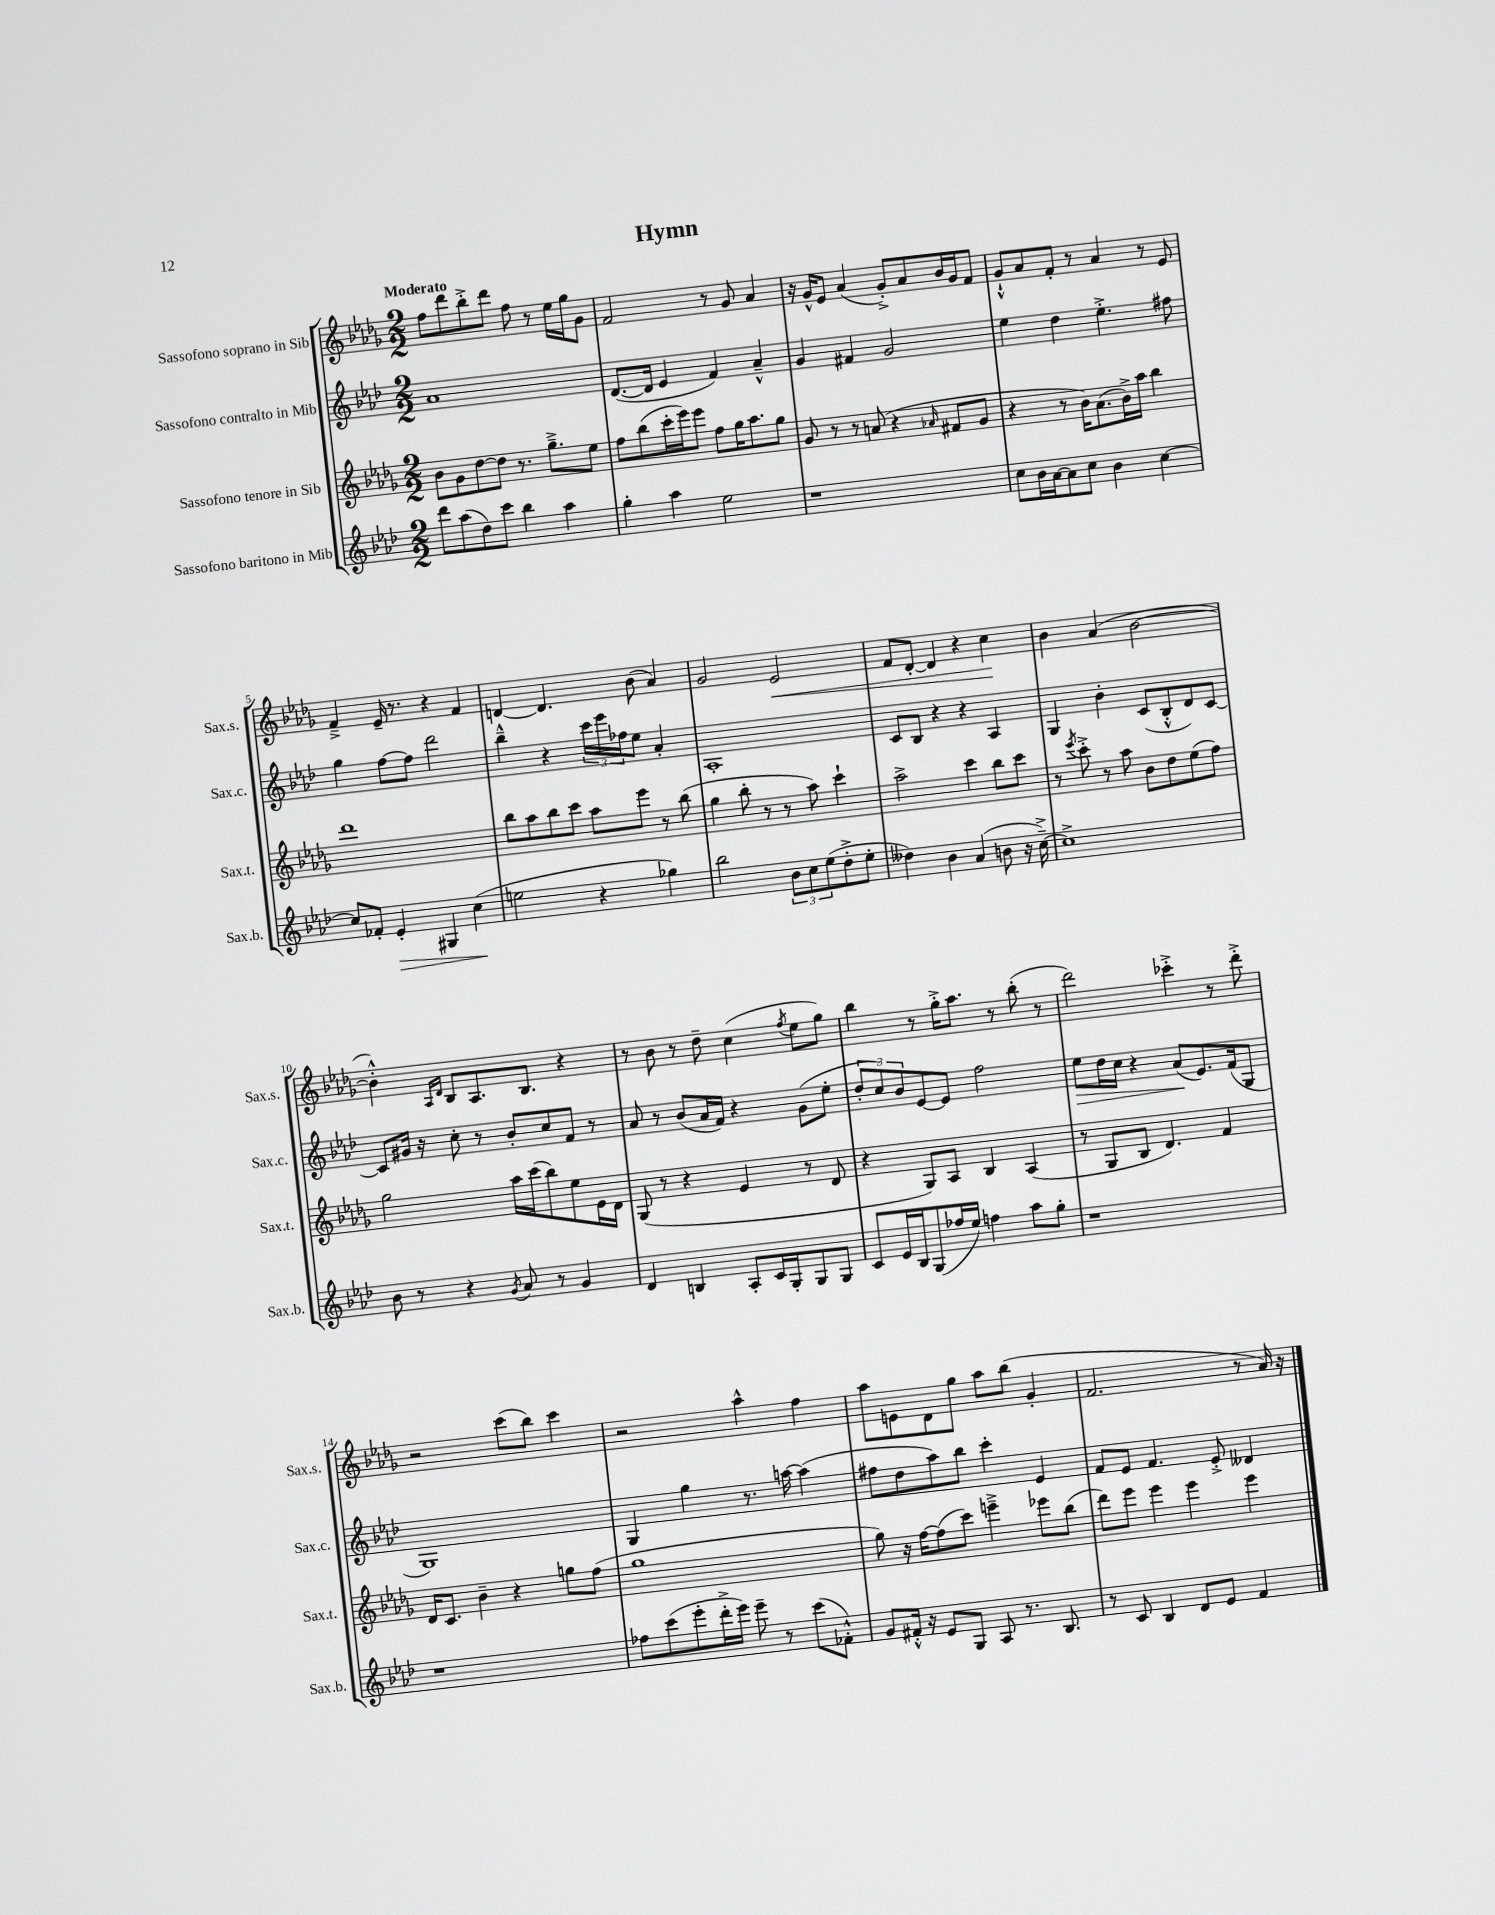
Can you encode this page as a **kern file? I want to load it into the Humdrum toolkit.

**kern	**dynam	**kern	**kern	**dynam	**kern	**dynam
*part4	*part4	*part3	*part2	*part2	*part1	*part1
*staff4	*staff4	*staff3	*staff2	*staff2	*staff1	*staff1
*I"Sassofono baritono in Mib	*	*I"Sassofono tenore in Sib	*I"Sassofono contralto in Mib	*	*I"Sassofono soprano in Sib	*
*I'Sax.b.	*	*I'Sax.t.	*I'Sax.c.	*	*I'Sax.s.	*
*clefG2	*	*clefG2	*clefG2	*	*clefG2	*
*k[b-e-a-d-]	*	*k[b-e-a-d-g-]	*k[b-e-a-d-]	*	*k[b-e-a-d-g-]	*
*M2/2	*	*M2/2	*M2/2	*	*M2/2	*
=1	=1	=1	=1	=1	=1	=1
!	!	!	!	!	!LO:TX:a:B:t=Moderato	!
8ddd-\L	.	8b-\L	1a-	.	8ff\L	.
(8aa-\	.	8g-\	.	.	8ddd-\	.
8dd-\)	.	[8dd-\	.	.	8bb-'^\	.
8ccc\J	.	8dd-\J]	.	.	8ddd-\J	.
4bb-\	.	8.r	.	.	8ff\	.
.	.	.	.	.	8r	.
.	.	8.gg-~^\L	.	.	.	.
4aa-\	.	.	.	.	16ee-\LL	.
.	.	.	.	.	16gg-\J	.
.	.	8ee-\J	.	.	8g-\J	.
=2	=2	=2	=2	=2	=2	=2
4gg'\	.	8ff\L	([8.d-/L	.	2f/	.
.	.	(8bb-\	.	.	.	.
.	.	.	16d-/Jk]	.	.	.
4aa-\	.	16ccc'\L	4e-/	.	.	.
.	.	16eee-\J)	.	.	.	.
.	.	8eee-\J	.	.	.	.
2ee-\	.	8ff\L	4f/)	.	8r	.
.	.	16gg-\K	.	.	8g-/	.
.	.	8.aa-\	.	.	.	.
.	.	.	4a-~^^/	.	4a-/	.
.	.	8gg-\J	.	.	.	.
=3	=3	=3	=3	=3	=3	=3
1r	.	8g-/	4g/	.	16r	.
.	.	.	.	.	16g-^^/KL	.
.	.	8r	.	.	8e-/J	.
.	.	8r	4f#X/	.	(4a-/	.
.	.	(8an/	.	.	.	.
.	.	4r	2g/	.	8g-'^/L)	.
.	.	.	.	.	8a-/	.
.	.	16qqa-X/	.	.	.	.
.	.	8f#X/L	.	.	16b-/L	.
.	.	.	.	.	16g-/J	.
.	.	8g-/J	.	.	8f/J	.
=4	=4	=4	=4	=4	=4	=4
8cc\L	.	4r	4ee-\	.	8g-`^^/L	.
16b-\L	.	.	.	.	8a-/	.
[16a-\J	.	.	.	.	.	.
8a-\]	.	8r	4dd-\	.	8f'/J	.
8cc\J	.	16b-\KL)	.	.	8r	.
.	.	(8.a-\	.	.	.	.
4b-\	.	.	4.ee-'^\	.	4a-/	.
.	.	16b-^\L)	.	.	.	.
.	.	16aa-\JJ	.	.	.	.
[4cc\	.	4bb-\	.	.	8r	.
.	.	.	8ff#X\	.	8e-/	.
!!LO:LB:g=z
=5	=5	=5	=5	=5	=5	=5
8cc/L]	.	1ddd-	4gg\	.	4f~^/	.
8f-X'/J	.	.	.	.	.	.
!	!LO:HP:b	!	!	!	!	!
4e-'/	>	.	[8ff\L	.	16e-~/	.
.	.	.	.	.	8.r	.
.	.	.	8ff\J]	.	.	.
4G#X/	.	.	2ddd-\	.	4r	.
(4cc\	.	.	.	.	4f/	.
.	]	.	.	.	.	.
=6	=6	=6	=6	=6	=6	=6
2een\	.	8bb-\L	4bb-~^^\	.	[4dn/	.
.	.	8aa-\	.	.	.	.
.	.	8bb-\	4r	.	4.d/]	.
.	.	8ccc\J	.	.	.	.
4r	.	8aa-\L	24ccc\LL	.	.	.
.	.	.	24eee-\	.	.	.
.	.	.	24ff-X\J	.	.	.
.	.	8eee-\J	8ee-\J	.	(8b-\	.
4gg-X\)	.	8r	4a-'/	.	4a-/)	.
.	.	(8bb-\	.	.	.	.
=7	=7	=7	=7	=7	=7	=7
2bb-\	.	4gg-\	1A-'	.	2g-/	.
.	.	8bb-'\	.	.	.	.
.	.	8r	.	.	.	.
!	!	!	!	!	!	!LO:HP:b
12b-\L	.	8r	.	.	2e-/	<
12cc\	.	.	.	.	.	.
.	.	8aa-\)	.	.	.	.
(12ee-\	.	.	.	.	.	.
8dd-'^\	.	4ccc`\	.	.	.	.
8ee-'\J	.	.	.	.	.	.
=8	=8	=8	=8	=8	=8	=8
4dd--X\)	.	2aa-^\	8c/L	.	8f/L	.
.	.	.	8B-/J	.	[8d-'/J	.
4b-\	.	.	4r	.	4d-/]	.
(4a-/	.	4ccc\	4r	.	4r	.
8bn\	.	8bb-\L	4A-/	.	4cc\	.
16r	.	8ccc\J	.	.	.	.
[16cc~^\)	.	.	.	.	.	.
.	.	.	.	.	.	[
=9	=9	=9	=9	=9	=9	=9
1cc^]	.	8r	4G/	.	4b-\	.
.	.	8qeee-/	.	.	.	.
.	.	8ccc'^\	.	.	.	.
.	.	8r	4b-'\	.	(4a-/	.
.	.	8aa-\	.	.	.	.
.	.	8b-\L	(8c/L	.	[2b-\	.
.	.	8dd-\	8B-'^^/	.	.	.
.	.	(8ee-\	8d-/)	.	.	.
.	.	8ff\J)	[8c/J	.	.	.
!!LO:LB:g=z
=10	=10	=10	=10	=10	=10	=10
8b-\	.	2gg-\	8c/L]	.	4b-'^^\])	.
8r	.	.	16g#X/Jk	.	.	.
.	.	.	16r	.	.	.
.	.	.	.	.	16qqA-/LL	.
.	.	.	.	.	16qqd-/JJ	.
4r	.	.	8cc'\	.	8B-/L	.
.	.	.	8r	.	8.A-/	.
8qg/	.	.	.	.	.	.
8a-/	.	16aa-\LL	8b-'/L	.	.	.
.	.	(16ccc\J	.	.	8.B-/J	.
8r	.	8bb-\)	8cc/	.	.	.
4g/	.	8ee-\	8f/J	.	4r	.
.	.	16e-\L	8r	.	.	.
.	.	16d-\JJ	.	.	.	.
=11	=11	=11	=11	=11	=11	=11
4d-/	.	(8G-/	8a-/	.	8r	.
.	.	8r	8r	.	8b-\	.
4Bn/	.	4r	(8b-/L	.	8r	.
.	.	.	16a-/L	.	8dd-~\	.
.	.	.	16f/JJ)	.	.	.
8A-'/L	.	4e-/	4r	.	(4cc\	.
16c/L	.	.	.	.	.	.
16G'/J	.	.	.	.	.	.
.	.	.	.	.	8qff/	.
8G/	.	8r	(8g\L	.	8ee-\L	.
8G/J	.	8d-/	8ee-'\J	.	8gg-\J)	.
=12	=12	=12	=12	=12	=12	=12
8c/L	.	4r	12dd-'/L	.	4bb-\	.
.	.	.	12cc/)	.	.	.
16e-/L	.	.	.	.	.	.
.	.	.	12b-/	.	.	.
16B-/J	.	.	.	.	.	.
(8G/	.	8G-/L)	[8e-/	.	8r	.
16ff-X/L	.	8A-/J	8e-/J]	.	16gg-'^\KL	.
16ee-/JJ)	.	.	.	.	8.aa-\J	.
4ffn\	.	4B-/	2ff\	.	.	.
.	.	.	.	.	8r	.
8aa-\L	.	(4A-/	.	.	(8bb-'\	.
8gg'\J	.	.	.	.	8r	.
=13	=13	=13	=13	=13	=13	=13
!	!	!	!	!LO:HP:b	!	!
1r	.	8r	8ee-\L	>	2ddd-\)	.
.	.	8G-/L	16dd-\L	.	.	.
.	.	.	16cc\JJ	.	.	.
.	.	8B-/J	4r	.	.	.
.	.	4.d-/)	.	.	.	.
.	.	.	(8a-/L	.	4ccc-X'^\	.
.	.	.	8.e-/)	]	.	.
.	.	4f/	.	.	8r	.
.	.	.	(16f/k	.	.	.
.	.	.	8G/J	.	8ddd-'^\	.
!!LO:LB:g=z
=14	=14	=14	=14	=14	=14	=14
1r	.	16d-/KL	1G)	.	2r	.
.	.	8.c/J	.	.	.	.
.	.	4b-~\	.	.	.	.
.	.	4r	.	.	(8ccc\L	.
.	.	.	.	.	8bb-\J)	.
.	.	8ggn\L	.	.	4ccc\	.
.	.	(8ff\J	.	.	.	.
=15	=15	=15	=15	=15	=15	=15
8ff-X\L	.	1gg-	4G/	.	2r	.
(8ccc\	.	.	.	.	.	.
8eee-'\	.	.	4gg\	.	.	.
16ddd-'^\L	.	.	.	.	.	.
16eee-\JJ)	.	.	.	.	.	.
8eee-~\	.	.	8.r	.	4aa-^^\	.
8r	.	.	.	.	.	.
.	.	.	[16aan\	.	.	.
(8ccc\L	.	.	(4aa\]	.	4ff\	.
8f-X'^^\J)	.	.	.	.	.	.
=16	=16	=16	=16	=16	=16	=16
8g/L	.	8gg-\)	8ff#X\L	.	8aa-\L	.
16f#X'^^/Jk	.	16r	8dd-\	.	8en\	.
16r	.	[16ff\KL	.	.	.	.
8e-/L	.	(8ff\]	8aa-\)	.	8d-\	.
8G/J	.	8ccc\J)	8bb-\J	.	8gg-\J	.
8A-/	.	4eeen~^\	4ccc'\	.	8aa-\L	.
8.r	.	.	.	.	(8bb-\J	.
.	.	8eee-X\L	4e-/	.	4g-'/	.
8.B-/	.	.	.	.	.	.
.	.	(8bb-\J	.	.	.	.
=17	=17	=17	=17	=17	=17	=17
8r	.	8ddd-\L)	8f/L	.	2.f/	.
8c/	.	8eee-\J	8e-/J	.	.	.
4B-/	.	4eee-\	4.f/	.	.	.
8d-/L	.	4eee-\	.	.	.	.
8e-/J	.	.	8e-'^/	.	.	.
4f/	.	4eee-\	4d--X/	.	8r	.
.	.	.	.	.	16a-/)	.
.	.	.	.	.	16r	.
==	==	==	==	==	==	==
*-	*-	*-	*-	*-	*-	*-
